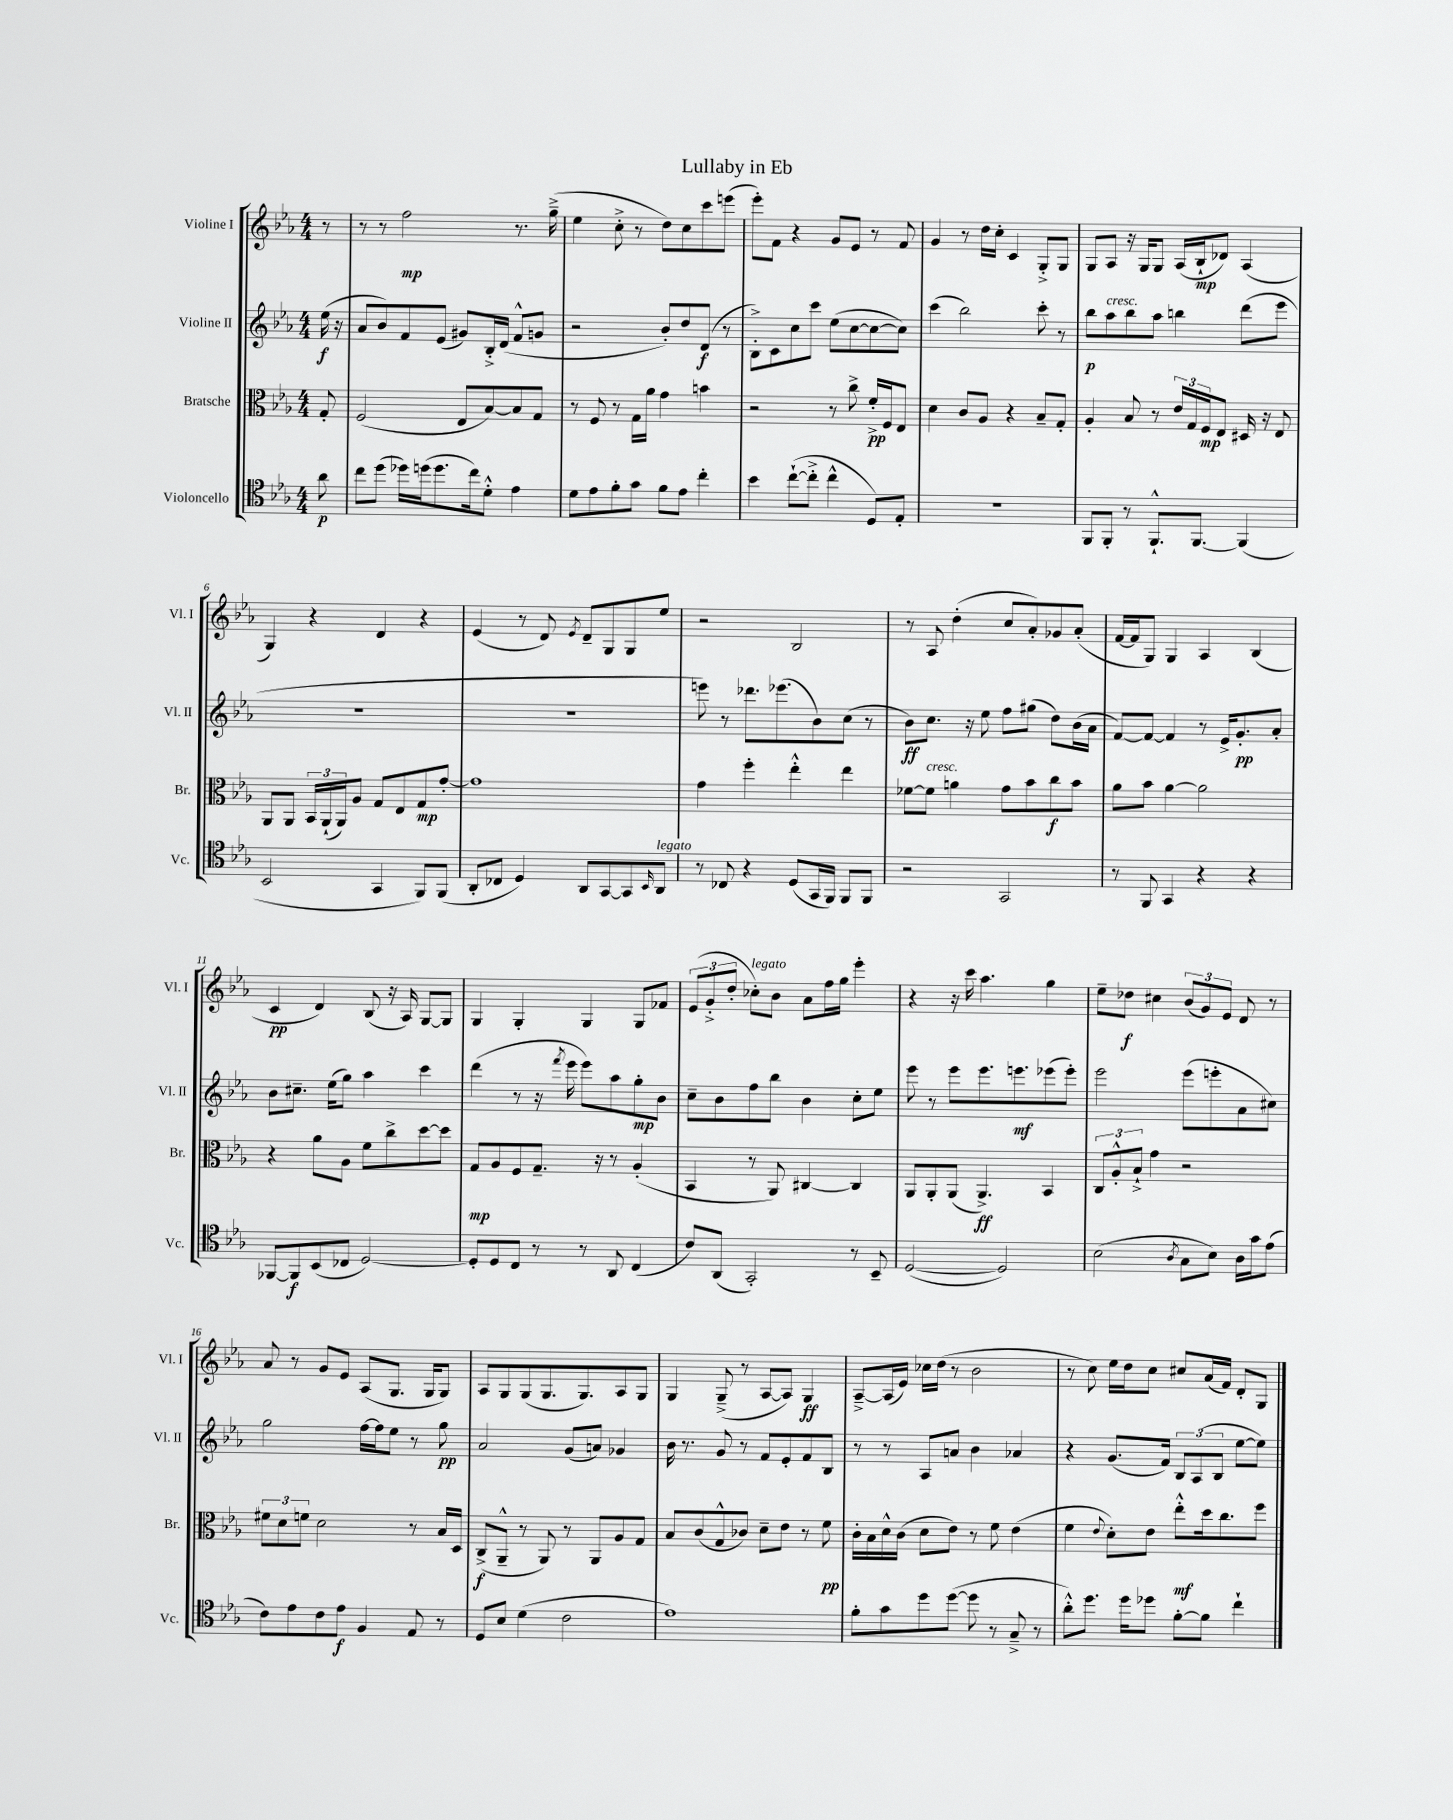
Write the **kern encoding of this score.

**kern	**kern	**kern	**kern
*staff4	*staff3	*staff2	*staff1
*clefC4	*clefC3	*clefG2	*clefG2
*k[b-e-a-]	*k[b-e-a-]	*k[b-e-a-]	*k[b-e-a-]
*M4/4	*M4/4	*M4/4	*M4/4
8a-	8G'	(16ee-	8r
.	.	16r	.
=	=	=	=
8cc	(2F	8a-	8r
(8dd	.	8b-)	8r
16dd-)	.	8f	2ff
(16dd	.	.	.
8.dd	.	(8e-	.
.	8E-	8g#)	.
16cc)	.	.	.
8d'^^	[8B-)	16B-'^	.
.	.	(16d	.
4e-	8B-]	8f^^	8.r
.	8G	8g	.
.	.	.	(16gg~^
=	=	=	=
8d	8r	2r	4ee-
8e-	8F	.	.
8f'	8r	.	8cc'^
8g	16G	.	8r
.	16a-	.	.
8f	4g	8b-')	8dd)
8e-	.	8dd	8cc
4cc'	4b	(8d	8ccc
.	.	8r	(8eee
=	=	=	=
4b-	2r	8B-'^)	8eee-')
.	.	8c	8f
([8cc`	.	8cc	4r
8cc'^]	.	8ccc	.
4cc^^	8r	(8ee-	8g
.	8cc^	[8cc	8e-
8D)	16f'^	8cc_	8r
.	16F	.	.
8E-'	8E-	8cc])	8f
=	=	=	=
1r	4d	(4ccc	4g
.	8c	2bb-)	8r
.	8A-	.	16dd
.	.	.	16cc'
.	4r	.	4c
.	8B-~	8ccc'	8G'^
.	8G'	8r	8G
=	=	=	=
8FF	4A-'	8bb-	8G
8FF'	.	8aa-	8A-
8r	8B-	8bb-	16r
.	.	.	16G
8.FF`^^	8r	8aa-	8G
.	24e-	4bb	(16A-
.	24G	.	.
[8.FF	.	.	16B-`
.	24F	.	.
.	8E-	.	8d-)
(4FF]	16D#	(8ddd	(4A-
.	16r	.	.
.	8E-	8eee-	.
=	=	=	=
2BB-	8AA-	1r	4G)
.	8AA-	.	.
.	24BB-	.	4r
.	(24AA-`	.	.
.	24AA-)	.	.
.	8A-	.	.
4GG	8G	.	4d
.	8E-	.	.
8FF)	8G	.	4r
(8FF	[8g'	.	.
=	=	=	=
8AA-'	1g]	1r	(4e-
8C-	.	.	.
4D)	.	.	8r
.	.	.	8d)
.	.	.	8qe-
8AA-	.	.	8d~
[8GG	.	.	8G
8GG]	.	.	8G
16qqBB-	.	.	.
8AA-	.	.	8ee-
=	=	=	=
8r	4g	8eee)	2r
8C-	.	8r	.
4r	4ff'	8.ddd-	.
.	.	(8.eee-	.
(8D	4ee-'^^	.	2B-
16GG	.	8b-)	.
16FF)	.	.	.
8FF	4ee-	(8cc	.
8FF	.	8r	.
=	=	=	=
2r	[8f-	8b-)	8r
.	8f-]	8.cc	8A-
.	4a	.	(4dd'
.	.	16r	.
.	.	8ee-	.
2GG	8g	8ff	8cc
.	8b-	(8gg#	8a-')
.	8cc	8dd)	8g-
.	8b-	(16b-	(8a-'
.	.	16a-	.
=	=	=	=
8r	8a-	[8f)	[16f
.	.	.	16f]
8FF	8b-	8f_	8G)
4GG	[4a-	4f]	4G
4r	2a-]	8r	4A-
.	.	16e-^	.
.	.	8.g'	.
4r	.	.	(4B-
.	.	8a-'	.
=	=	=	=
[8FF-	4r	8b-	4c
8FF-]	.	8.cc#~	.
(8BB-	8a-	.	4d)
.	.	(16ee-	.
8C-	8A-	8gg)	.
[2D)	8f	4aa-	(8B-
.	8cc^	.	16r
.	.	.	16A-)
.	[8dd	4ccc	[8G
.	8dd]	.	8G]
=	=	=	=
8D']	8G	(4ddd	4G
8D	8A-	.	.
8C	8F	8r	4G'
8r	8.G~	16r	.
.	.	8qfff	.
.	.	16eee-	.
8r	.	8eee-)	4G
.	16r	.	.
8AA-	8r	8aa-	.
(4C	(4A-'	8gg'	8G
.	.	8b-	8f-
=	=	=	=
8c)	4BB-	8cc~	(12e-
.	.	.	12g'^
(8AA-	.	8b-	.
.	.	.	12dd'
2GG')	8r	8ff	8cc-')
.	8AA-)	8bb-	8b-
.	[4C#	4b-	8a-
.	.	.	16ff
.	.	.	16gg
8r	4C#]	8cc'	4eee-'
8BB-~	.	8ee-	.
=	=	=	=
([2D	8AA-	8eee-	4r
.	8AA-'	8r	.
.	(8AA-	8eee-	16r
.	.	.	16ccc
.	4.AA-^)	8.eee-	4.aa-
2D])	.	.	.
.	.	8.eee	.
.	4BB-	(8eee-	4gg
.	.	8eee-')	.
=	=	=	=
(2B-	12C	2eee-	8ee-~
.	12A-'^^	.	.
.	.	.	8dd-
.	12B-`^	.	.
.	4g	.	4cc#
8qA-	.	.	.
8G	2r	(8eee-	(12b-
.	.	.	12g)
8B-)	.	8eee'	.
.	.	.	12e-
16A-	.	8a-	8d
16g	.	.	.
(8e-	.	8cc#)	8r
=	=	=	=
8c)	12f#	2gg	8a-
.	12d	.	.
8e-	.	.	8r
.	12f	.	.
8c	2d	.	8g
8e-	.	.	8e-
4F	.	[16ff	(8A-
.	.	16ff]	.
.	.	8ee-	8.G
8E-	8r	8r	.
.	.	.	16G
8r	16B-	8gg	8G)
.	16D	.	.
=	=	=	=
8D	(8C^	2a-	8A-
8B-	8AA-~^^	.	8G
(4d	8r	.	(8G
.	8AA-)	.	8.G
2c	8r	(8g	.
.	.	.	8.G)
.	8AA-	8a)	.
.	8A-	4g-	8A-
.	8G	.	8G
=	=	=	=
1e-)	8B-	16b-	4G
.	.	8.r	.
.	(8c	.	.
.	8G^^	8g	(8G~^
.	8c-)	8r	8r
.	8d~	8f	[8A-
.	8e-	8e-'	8A-])
.	8r	8f	4G
.	8f	8B-	.
=	=	=	=
8f'	16c'	8r	[8A-~^
.	16B-	.	.
8g	16d^^	8r	(16A-]
.	(16c	.	16e-)
8dd	8d	8A-	16cc-
.	.	.	(16dd
([8dd	8e-)	8a	8r
8dd]	8r	4b-	2b-
8r	8f	.	.
8G~^	(4e-	4a-	.
8r	.	.	.
=	=	=	=
8a-'^^)	4f	4r	8r
8.dd	.	.	8cc)
.	8qqe-	.	.
.	8d')	(8.g	16ee-
16dd	.	.	16dd
8dd-	8e-	.	8cc
.	.	16f)	.
[8f'	8ee-'^^	12B-	8cc#
.	.	(12A-	.
8f]	16dd	.	(16a-
.	.	12B-	.
.	8.cc	.	16f)
4cc`	.	[8ee-	8d'
.	8ff	8ee-])	8G
==	==	==	==
*-	*-	*-	*-
